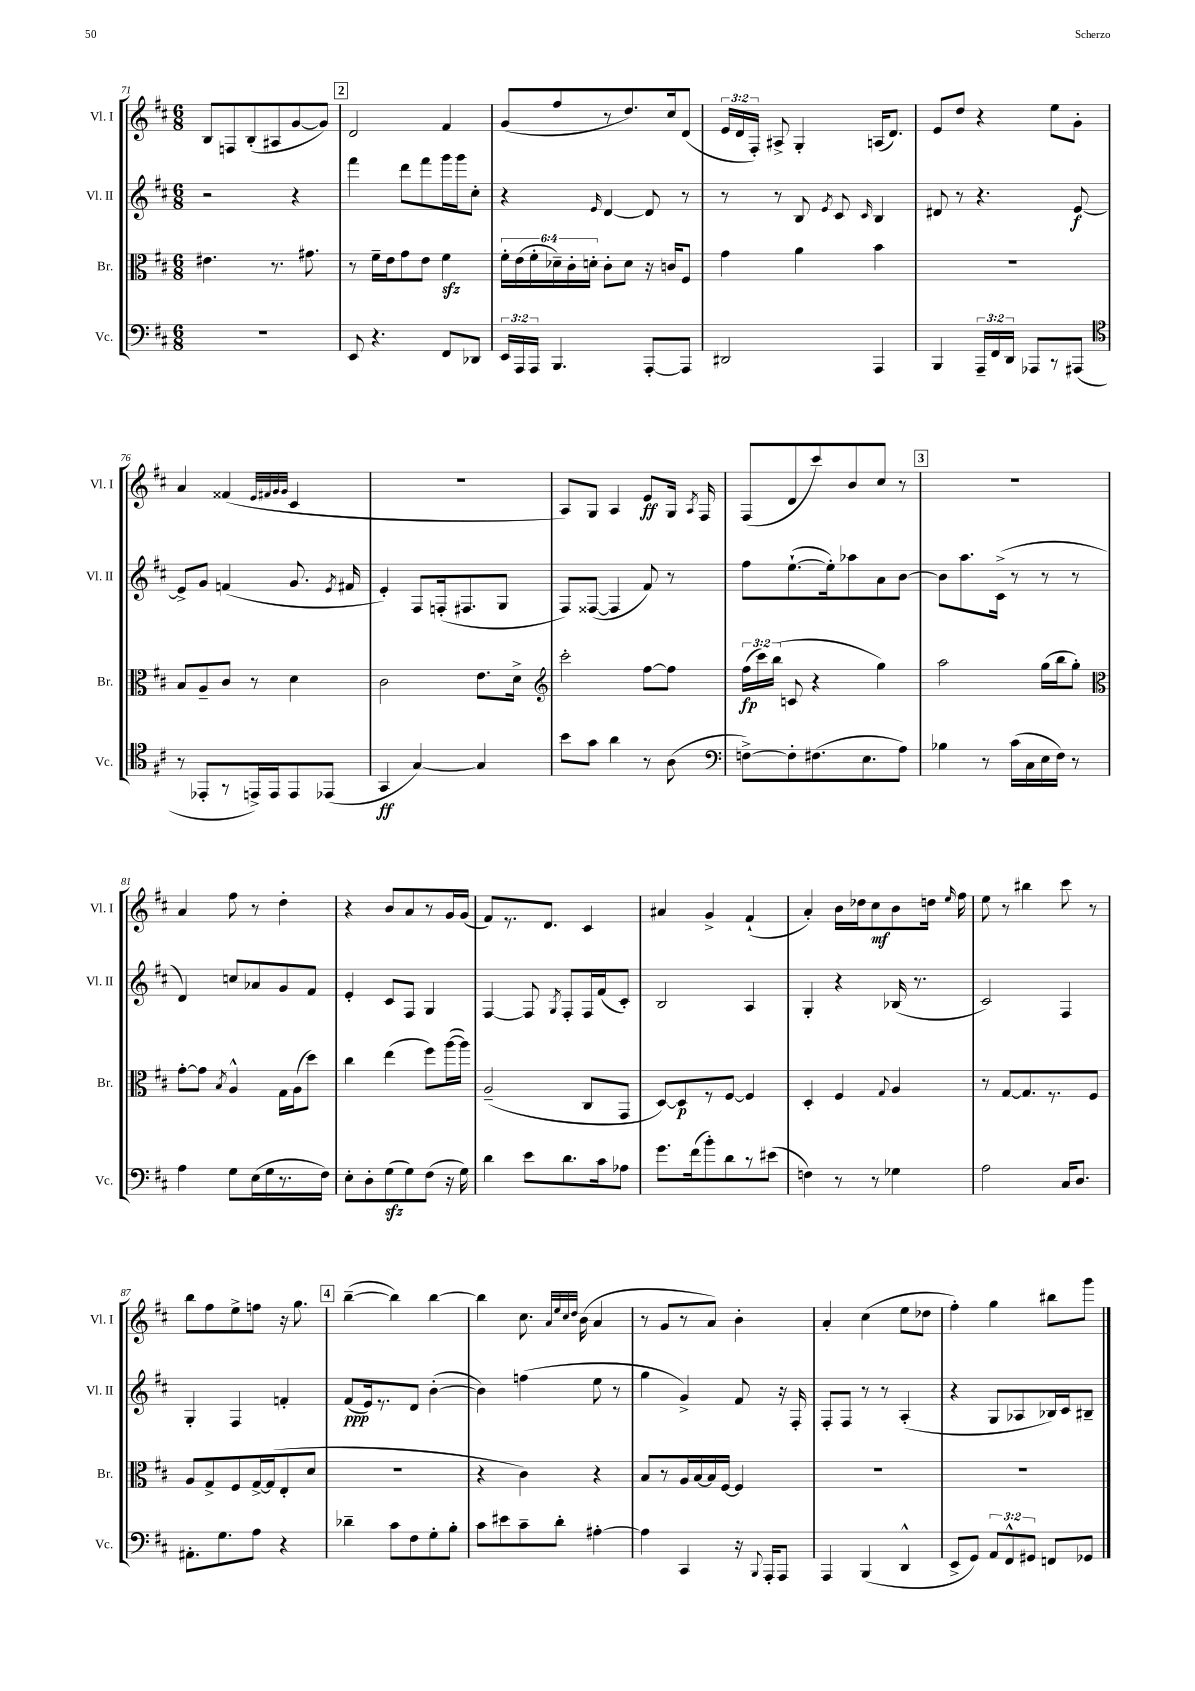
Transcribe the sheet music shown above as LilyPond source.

<<
\new StaffGroup <<
\new Staff = "s0" \with { instrumentName = "Vl. I" shortInstrumentName = "Vl. I" } {
    \clef treble \key d \major \numericTimeSignature \time 6/8 \override Staff.TupletNumber.text = #tuplet-number::calc-fraction-text
    \autoBeamOff b8[ f8 b8-.( ais8 g'8~ g'8]) |
    \mark \markup { \box "2" } d'2 fis'4 |
    g'8[( fis''8 r8 d''8.) cis''16 d'8]( |
    \tuplet 3/2 { e'16[ d'16 fis16]-.) } ais8-> g4-. a16[( d'8.]) |
    e'8[ d''8] r4 e''8[ g'8]-. |
    a'4 fisis'4( \grace { e'32[ fis'32 g'32 g'32] } cis'4 |
    R2. |
    a8[) g8] a4 e'8[\ff g16] \acciaccatura { a8 } fis16 |
    fis8[( d'8 cis'''8) b'8 cis''8] r8 |
    \mark \markup { \box "3" } r2. |
    a'4 fis''8 r8 d''4-. |
    r4 b'8[ a'8 r8 g'16 g'16]( |
    fis'8[) r8. d'8.] cis'4 |
    ais'4 g'4-> fis'4-!( |
    a'4-.) b'16[ des''16 cis''8\mf b'8 d''16] \grace { e''16 } fis''16 |
    e''8 r8 bis''4 cis'''8 r8 |
    b''8[ fis''8 e''8-> f''8] r16 g''8. |
    \mark \markup { \box "4" } b''4~--( b''4) b''4~ |
    b''4 cis''8. \grace { a'32[ e''32 cis''32 d''32] } b'16( a'4 |
    r8 g'8[ r8 a'8]) b'4-. |
    a'4-. cis''4( e''8[ des''8] |
    fis''4-.) g''4 bis''8[ g'''8] \bar "|." |
}
\new Staff = "s1" \with { instrumentName = "Vl. II" shortInstrumentName = "Vl. II" } {
    \clef treble \key d \major \numericTimeSignature \time 6/8
    \autoBeamOff r2 r4 |
    \mark \markup { \box "2" } fis'''4 d'''8[ fis'''8 g'''16 g'''16 cis''8]-. |
    r4 \grace { e'16 } d'4~ d'8 r8 |
    r8 r8 b8 \acciaccatura { e'8 } cis'8 \grace { cis'16 } b4 |
    dis'8 r8 r4. e'8~\f |
    e'8[-> g'8] f'4( g'8. \acciaccatura { e'8 } fis'16 |
    e'4-.) fis8[ f16-.( fis8. g8] |
    fis8[) fisis8]~( fisis4 fis'8) r8 |
    fis''8[ e''8.~-!( e''16-.) aes''8 a'8 b'8]~ |
    \mark \markup { \box "3" } b'8[ a''8. cis'16]->( r8 r8 r8 |
    d'4) c''8[ aes'8 g'8 fis'8] |
    e'4-. cis'8[ fis8] g4 |
    fis4~ fis8 \acciaccatura { g8 } fis8[-. fis16 fis'16( cis'8]-.) |
    b2 a4 |
    g4-. r4 bes16( r8. |
    cis'2) fis4 |
    g4-. fis4 f'4-. |
    \mark \markup { \box "4" } fis'8[\ppp( e'16) r8. d'8] b'4~-.( |
    b'4) f''4( e''8 r8 |
    g''4 g'4->) fis'8 r16 fis16-. |
    fis8[-. fis8] r8 r8 a4-.( |
    r4 g8[ aes8 bes16) cis'16 bis8]-- \bar "|." |
}
\new Staff = "s2" \with { instrumentName = "Br." shortInstrumentName = "Br." } {
    \clef alto \key d \major \numericTimeSignature \time 6/8 \override Staff.TupletNumber.text = #tuplet-number::calc-fraction-text
    \autoBeamOff eis'4. r8. gis'8. |
    \mark \markup { \box "2" } r8 fis'16[-- e'16 g'8 e'8] fis'4\sfz |
    \tuplet 6/4 { fis'16[-. e'16( fis'16-. des'16--) cis'16-. d'16]-. } cis'8[-. d'8] r16 c'16[ fis8] |
    g'4 a'4 b'4 |
    R2. |
    b8[ a8-- cis'8] r8 d'4 |
    cis'2 e'8.[ d'16]-> |
    \clef treble cis'''2-. fis''8[~ fis''8] |
    \tuplet 3/2 { fis''16[\fp( cis'''16) b''16]( } c'8 r4 g''4) |
    \mark \markup { \box "3" } a''2 g''16[( b''16 g''8]-.) |
    \clef alto g'8[~-. g'8] \acciaccatura { b8 } a4-^ g16[ a16( d''8]) |
    cis''4 e''4( fis''8[) a''16~( a''16]) |
    a2--( cis8[ g,8] |
    d8[~) d8\p r8 fis8]~ fis4 |
    d4-. fis4 \appoggiatura { g8 } a4 |
    r8 g8[~ g8. r8. fis8] |
    a8[ g8-> fis8 g16~-> g16( e8-. d'8] |
    \mark \markup { \box "4" } R2. |
    r4 cis'4) r4 |
    b8[ r8 a16 b16~ b16 fis16]~ fis4 |
    R2. |
    R2. \bar "|." |
}
\new Staff = "s3" \with { instrumentName = "Vc." shortInstrumentName = "Vc." } {
    \clef bass \key d \major \numericTimeSignature \time 6/8 \override Staff.TupletNumber.text = #tuplet-number::calc-fraction-text
    \autoBeamOff R2. |
    \mark \markup { \box "2" } e,8 r4. fis,8[ des,8] |
    \tuplet 3/2 { e,16[ a,,16 a,,16] } b,,4. a,,8[~-. a,,8] |
    dis,2 a,,4 |
    b,,4 \tuplet 3/2 { a,,16[-- fis,16 d,16] } aes,,8[ r8 ais,,8]( |
    \clef tenor r8 ees,8[-. r8 e,16->) e,16 e,8 ees,8]( |
    g,4\ff g4~) g4 |
    b'8[ g'8] a'4 r8 a8( |
    \clef bass f8[~->) f8-. fis8.( e8. a8]) |
    \mark \markup { \box "3" } bes4 r8 cis'16[( cis16 e16 fis16]) r8 |
    a4 g8[ e16( g16 r8. fis16]) |
    e8[-. d8-. g8\sfz( g8) fis8]( r16 g16) |
    d'4 e'8[ d'8. cis'16 aes8] |
    g'8.[ fis'16( b'8-.) d'8 r8 eis'8]( |
    f4) r8 r8 ges4 |
    a2 cis16[ d8.] |
    ais,8.[-. g8. a8] r4 |
    \mark \markup { \box "4" } des'4-- cis'8[ fis8 g8-. b8]-. |
    cis'8[ eis'8 cis'8-- d'8]-. ais4~-. |
    ais4 cis,4 r16 \appoggiatura { b,,8 } a,,16[-. a,,8] |
    a,,4 b,,4( d,4-^ |
    e,8[-> g,8]) \tuplet 3/2 { a,8[ fis,8-^ gis,8] } f,8[ ges,8] \bar "|." |
}
>>
>>
\layout { \context { \Score currentBarNumber = #71 } }
